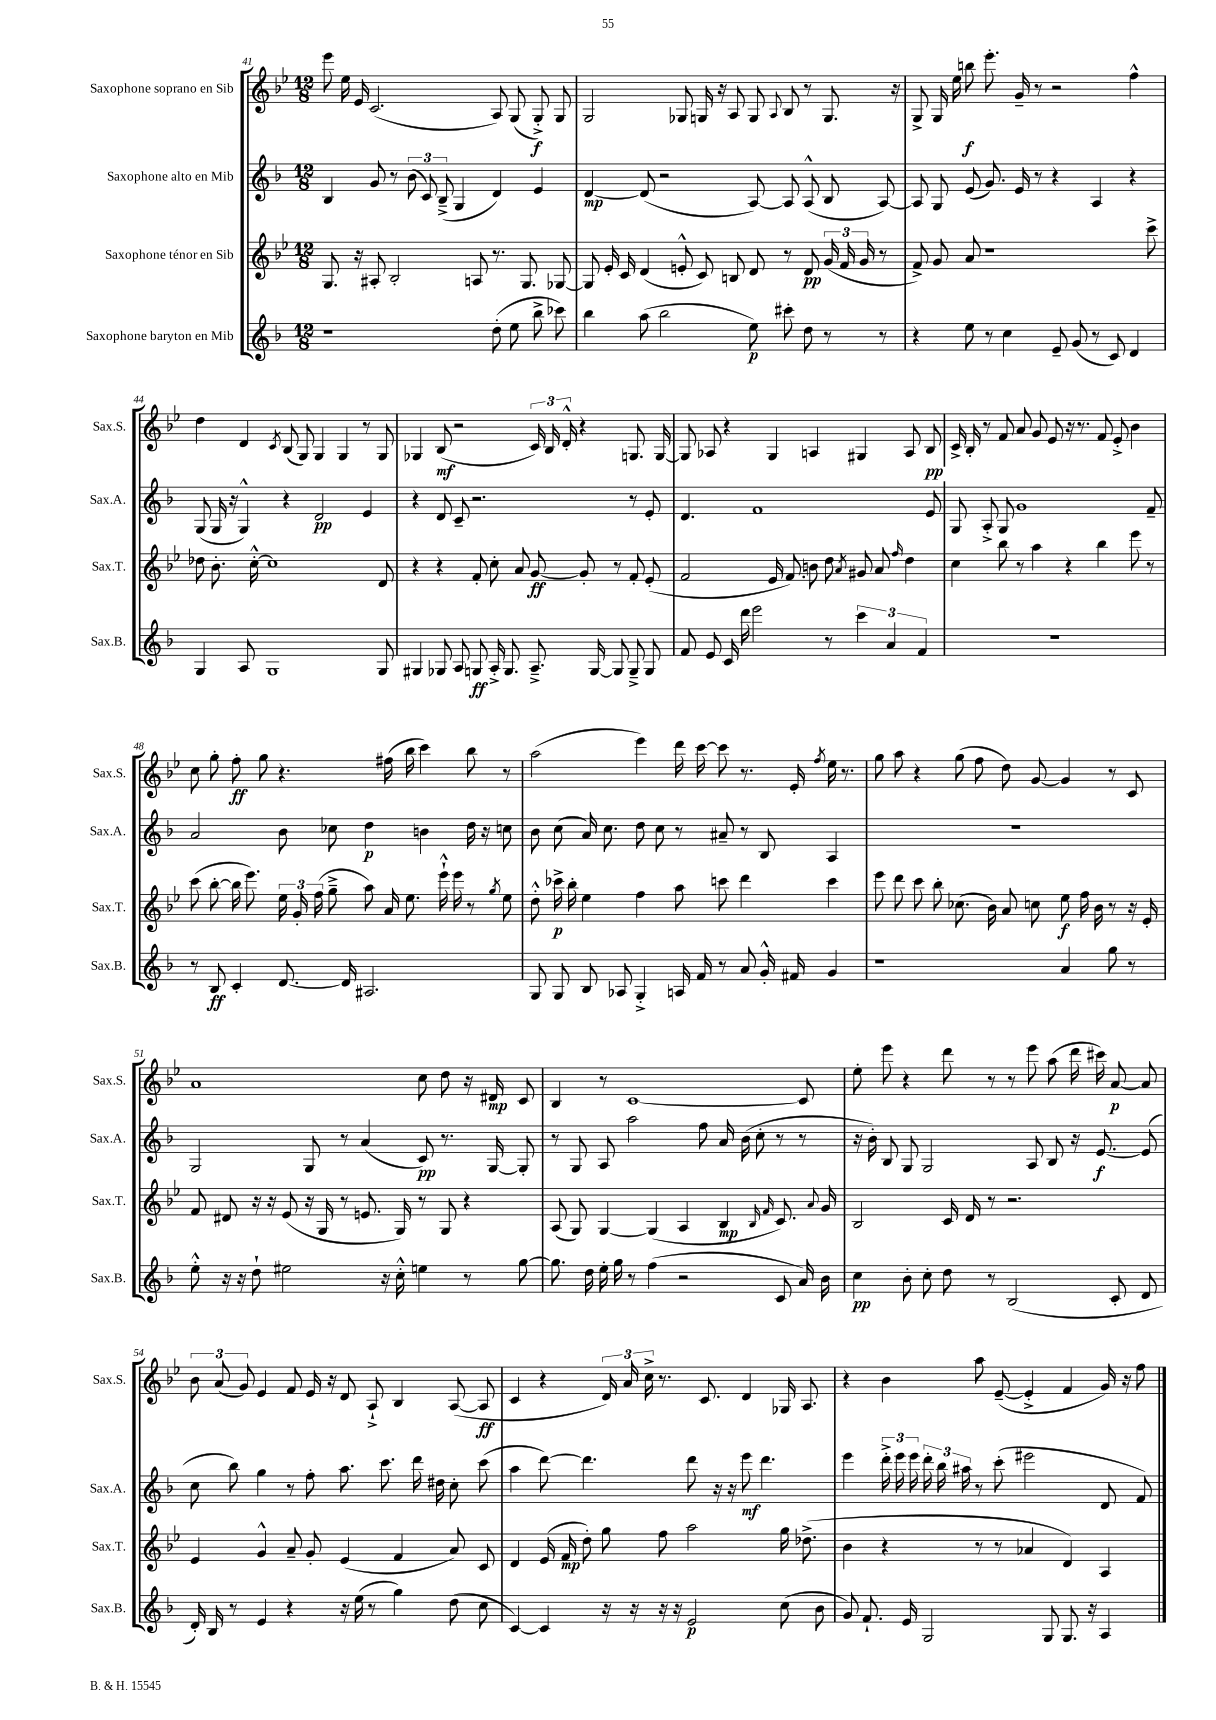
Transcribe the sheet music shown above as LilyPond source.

<<
\new StaffGroup <<
\new Staff = "s0" \with { instrumentName = "Saxophone soprano en Sib" shortInstrumentName = "Sax.S." } {
    \clef treble \key bes \major \numericTimeSignature \time 12/8
    \autoBeamOff ees'''8 ees''16 ees'16 c'2.( a8) g8( g8-.->\f) g8 |
    g2 ges8 g16 r16 a8 g8 \appoggiatura { a8 } bes8 r8 g8. r16 |
    g8-> g16 ees''16 b''8\f ees'''8.-. g'16-- r8 r2 f''4-^ |
    d''4 d'4 \acciaccatura { c'8 } bes8( g8) g4 g4 r8 g8 |
    ges4 bes8\mf( r2 \tuplet 3/2 { c'16) bes16 d'16-.-^ } r4 g8. g16~ |
    g8 aes8 r4 g4 a4 gis4 a8 bes8\pp |
    c'16-> bes16-. r8 f'8 a'8 g'8 ees'8 r16 r8. f'8 ees'8-.-> bes'4 |
    c''8 g''8-. f''8-.\ff g''8 r4. fis''16( bes''16 c'''4) bes''8 r8 |
    a''2( ees'''4) d'''16 c'''16~ c'''8 r8. ees'16-. \acciaccatura { f''8 } ees''16 r8. |
    g''8 a''8 r4 g''8( f''8 d''8) g'8~ g'4 r8 c'8 |
    a'1 c''8 d''8 r16 dis'16\mp c'8 |
    bes4 r8 c'1~ c'8 |
    ees''8-. ees'''8 r4 d'''8 r8 r8 ees'''8 a''8( d'''16 cis'''16) a'8~\p a'8 |
    \tuplet 3/2 { bes'8 a'8( g'8) } ees'4 f'8 ees'16 r16 d'8 a8-!-> bes4 a8~( a8\ff |
    c'4 r4 \tuplet 3/2 { d'16) a'16 c''16-> } r8. c'8. d'4 ges16 a8. |
    r4 bes'4 a''8 ees'8~--( ees'4-.-> f'4 g'16) r16 f''8 \bar "|." |
}
\new Staff = "s1" \with { instrumentName = "Saxophone alto en Mib" shortInstrumentName = "Sax.A." } {
    \clef treble \key f \major \numericTimeSignature \time 12/8
    \autoBeamOff bes4 g'8 r8 \tuplet 3/2 { bes'8( c'8) bes8--->( } g4 d'4) e'4 |
    d'4~\mp d'8( r2 a8~) a8 a8-^( bes8 a8~) |
    a8 g8 e'8( g'8.) e'16 r8 r4 a4 r4 |
    g8( g16 r16 g4-^) r4 d'2\pp e'4 |
    r4 d'8 c'8-- r2. r8 e'8-. |
    d'4. f'1 e'8 |
    g8 a8-.-> g8 g'1 f'8-- |
    a'2 bes'8 ces''8 d''4\p b'4 d''16 r16 c''8 |
    bes'8 c''8( a'16) c''8. d''8 c''8 r8 ais'8-- r8 bes8 a4 |
    R1. |
    g2 g8 r8 a'4( c'8\pp) r8. g16~ g8-. |
    r8 g8 a8 a''2 f''8 a'16 bes'16( c''8-. r8 r8 |
    r16 bes'16-.) bes8 g8 g2 a8 bes8 r16 e'8.~\f e'8( |
    c''8 bes''8) g''4 r8 f''8-. a''8. c'''8. d'''16 dis''16 c''8-. c'''8( |
    a''4 d'''8~) d'''4. d'''8 r16 r16 e'''8\mf d'''4. |
    e'''4 \tuplet 3/2 { d'''16-.-> e'''16 e'''16 } \tuplet 3/2 { d'''16-. bes''16 ais''16 } r8 c'''8-.( eis'''2 d'8 f'8) \bar "|." |
}
\new Staff = "s2" \with { instrumentName = "Saxophone ténor en Sib" shortInstrumentName = "Sax.T." } {
    \clef treble \key bes \major \numericTimeSignature \time 12/8
    \autoBeamOff g8. r16 ais8-. bes2-. a8 r8. g8. ges8~ |
    ges8 ees'16-. c'16 d'4( e'8-.-^ c'8) b8 d'8 r8 d'8\pp \tuplet 3/2 { g'16( f'16 g'16 } r8 |
    f'8->) g'8 a'8 r1 c'''8-> |
    des''8 bes'8.-. c''16~-.-^ c''1 d'8 |
    r4 r4 f'8-. c''8-. a'8 g'8~\ff g'8-. r8 f'8-. ees'8-.( |
    f'2 ees'16 f'8.) b'8 d''8 \acciaccatura { a'8 } gis'8 a'8 \grace { f''16 } d''4 |
    c''4 bes''8 r8 a''4 r4 bes''4 ees'''8 r8 |
    c'''8( bes''8~-. bes''16 ees'''8.) \tuplet 3/2 { ees''16 g'16-. f''16( } g''8---> a''8) a'16 ees''8. ees'''16-!-^ ees'''16 r8 \acciaccatura { g''8 } ees''8 |
    d''8-.-^ ces'''16->\p bes''16-. ees''4 f''4 a''8 c'''8 d'''4 c'''4 |
    ees'''8 d'''8 c'''8 bes''8-. ces''8.( bes'16) a'8 c''8 ees''8\f f''16 bes'16 r8 r16 ees'16-. |
    f'8 dis'8 r16 r16 ees'8( r16 g16 r8 e'8. g16) r8 g8 r4 |
    a8( g8) g4~ g4( a4 bes4\mp \grace { bes16 f'16 } c'8.) \appoggiatura { a'8 } g'16 |
    bes2 c'16 d'16 r8 r2. |
    ees'4 g'4-^ a'8-- g'8-. ees'4( f'4 a'8) c'8 |
    d'4 ees'16( f'16\mp d''8-.) g''8 f''8 a''2 g''16 des''8.->( |
    bes'4 r4 r8 r8 aes'4 d'4) a4 \bar "|." |
}
\new Staff = "s3" \with { instrumentName = "Saxophone baryton en Mib" shortInstrumentName = "Sax.B." } {
    \clef treble \key f \major \numericTimeSignature \time 12/8
    \autoBeamOff r1 d''8-.( e''8 bes''8-> ces'''8) |
    bes''4 a''8( bes''2 e''8\p) cis'''8-. d''8 r8 r8 |
    r4 e''8 r8 c''4 e'8-- g'8( r8 c'8) d'4 |
    g4 a8 g1 g8 |
    gis4 ges8 a8 g8\ff a16-.-> g8. a8.---> g16~ g8 g8---> g8 |
    f'8 e'8 c'16 d'''16 e'''2 r8 \tuplet 3/2 { c'''4 a'4 f'4 } |
    R1. |
    r8 bes8\ff c'4-. d'8.~ d'16 ais2. |
    g8 g8 bes8 aes8 g4-.-> a16 f'16 r8 a'8 g'16-.-^ fis'16 g'4 |
    r1 a'4 g''8 r8 |
    e''8-.-^ r16 r16 d''8-! eis''2 r16 c''16-.-^ e''4 r8 g''8~ |
    g''8. d''16 e''16-. g''16 r8 f''4( r2 c'8 a'16) bes'16 |
    c''4\pp bes'8-. c''8-. d''8 r8 bes2( c'8-. d'8 |
    d'16-.) bes16 r8 e'4 r4 r16 e''16( r8 g''4) d''8( c''8 |
    c'4~) c'4 r16 r16 r16 r16 e'2\p c''8( bes'8 |
    g'8) f'8.-! e'16 g2 g8 g8. r16 a4 \bar "|." |
}
>>
>>
\layout { \context { \Score currentBarNumber = #41 } }
